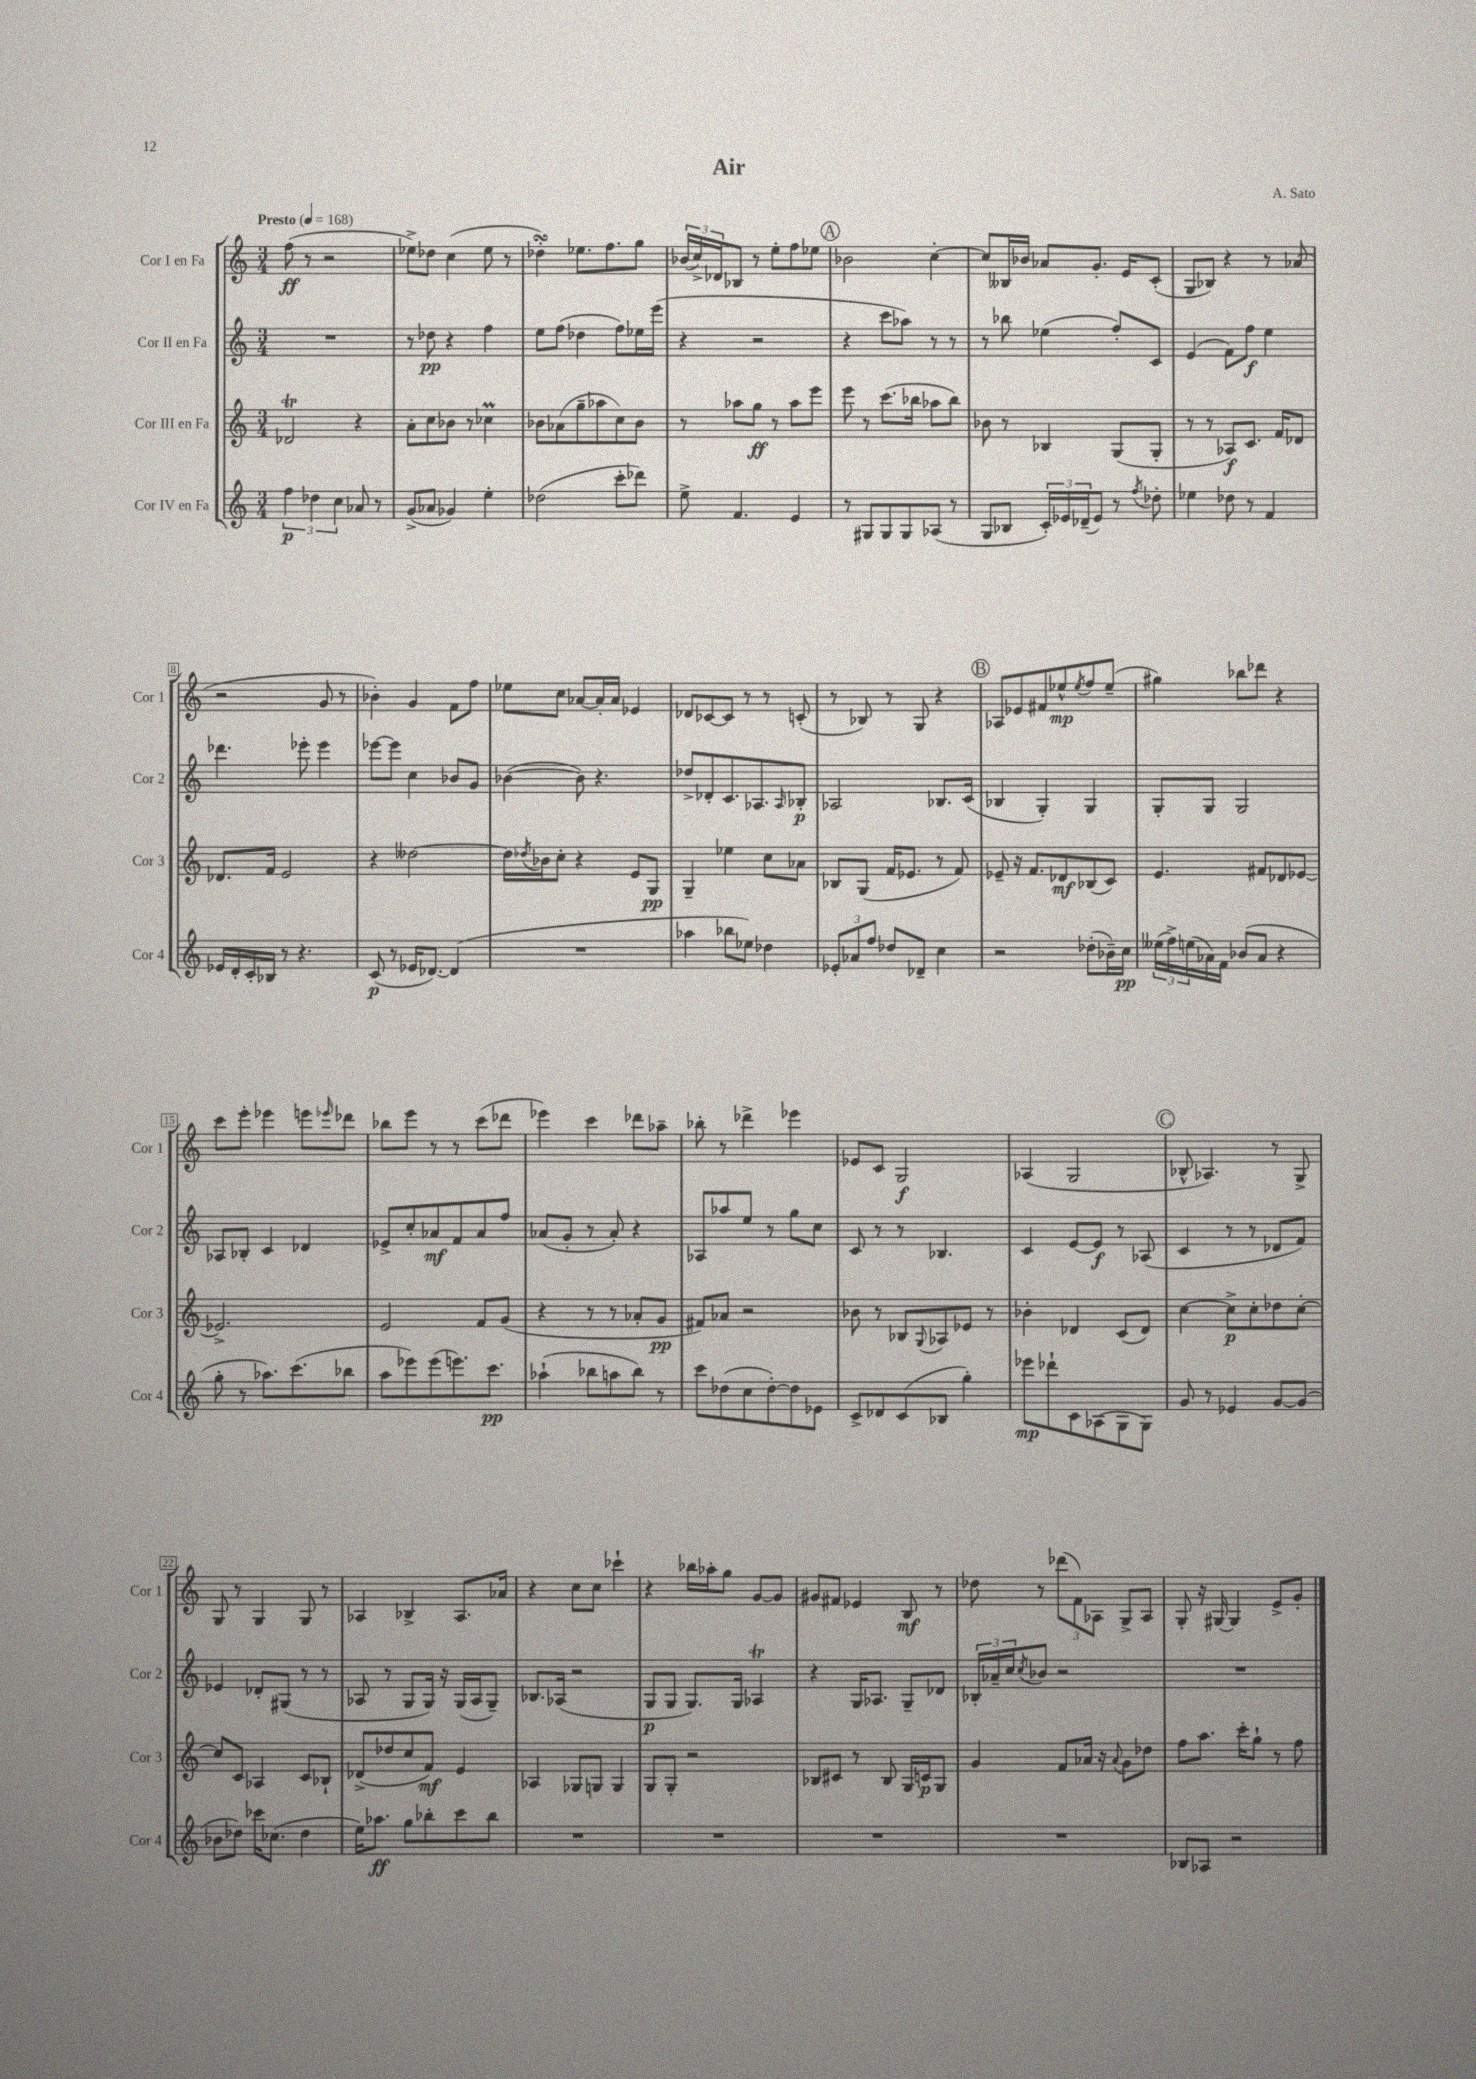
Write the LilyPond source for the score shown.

\header { title = "Air" composer = "A. Sato" }
<<
\new StaffGroup <<
\new Staff = "s0" \with { instrumentName = "Cor I en Fa" shortInstrumentName = "Cor 1" } {
    \clef treble \key c \major \numericTimeSignature \time 3/4 \tempo "Presto" 4 = 168
    f''8\ff( r8 r2 |
    ees''8->) des''8 c''4( ees''8 r8 |
    des''4-.\turn) ees''8. f''8. g''8 |
    \tuplet 3/2 { bes'16( c''16->) des'16 } bes8 r8 e''8-. f''8 ees''8 |
    \mark \markup { \circle "A" } bes'2 c''4~-. |
    c''8 beses16 bes'16 aes'8 g'8.-. e'16 c'8-.( |
    g8 bes8) r4 r8 aes'8( |
    r2 g'8 r8 |
    bes'4-.) g'4 f'8 f''8 |
    ees''8 c''8 aes'8~ aes'16-. aes'16 ees'4 |
    des'8 ces'8~ ces'8 r8 r8 c'8-.( |
    r8 bes8) r8 g8 r4 |
    \mark \markup { \circle "B" } aes8 ees'8 fis'8 ees''8-^\mp \acciaccatura { ees''8 } f''8 ees''8--( |
    gis''4) bes''8 des'''8 r4 |
    c'''8 e'''8-. ees'''4 e'''8 \grace { ees'''16 } des'''8 |
    bes''8 e'''8 r8 r8 c'''8( des'''8 |
    ees'''4) c'''4 des'''8 aes''8-- |
    bes''8-. r8 des'''4-> ees'''4 |
    ees'8 c'8 g2\f |
    aes4( g2 |
    \mark \markup { \circle "C" } bes8-^ aes4.) r8 g8-> |
    g8 r8 g4 g8 r8 |
    aes4 bes4-> aes8. aes'16 |
    r4 c''8 c''8 ces'''4-! |
    r4 bes''16 aes''16-. g''8 g'8~ g'8 |
    gis'8 fis'8 ees'4 b8\mf r8 |
    des''8 r8 \tuplet 3/2 { des'''8( f'8) aes8 } g8-> aes8 |
    g8-. r16 gis16~ gis4 e'8-> g'8-. \bar "|." |
}
\new Staff = "s1" \with { instrumentName = "Cor II en Fa" shortInstrumentName = "Cor 2" } {
    \clef treble \key c \major \numericTimeSignature \time 3/4
    R2. |
    r8 des''8\pp r4 f''4 |
    e''8 f''8( des''4 f''8) ees''16 e'''16( |
    r4 r2 |
    \mark \markup { \circle "A" } r4 c'''8 aes''8) r8 r8 |
    r8 bes''8 ees''4( f''8-.) c'8 |
    e'4( f'8) f''8\f e''4 |
    des'''4. ees'''8-. ees'''4 |
    ees'''8~ ees'''8 c''4 bes'8 g'8 |
    bes'4~( bes'8) r4. |
    des''8-> des'8-. c'8. aes8. \grace { aes16 } bes8-.\p |
    aes2 bes8. c'16( |
    \mark \markup { \circle "B" } bes4 g4-.) g4 |
    g8-. g8 g2 |
    aes8 bes8-. c'4 des'4 |
    ees'8-> c''8-. aes'8\mf f'8 aes'8 f''8 |
    aes'8( g'8-. r8 aes'8-.) r4 |
    aes8 aes''8 e''8 r8 g''8 c''8 |
    c'8 r8 r8 bes4. |
    c'4 e'8~ e'8\f r8 aes8( |
    \mark \markup { \circle "C" } c'4 r8 r8 des'8 f'8) |
    ees'4 des'8-. gis8( r8 r8 |
    aes8 r8 g8 g16) r16 g16( aes16 g8--) |
    bes8. aes16( r2 |
    g8\p g8 g8.) g16 aes4\trill |
    r4 g16 aes8. g8-- des'8 |
    \tuplet 3/2 { bes16-. aes'16-- c''16 } \acciaccatura { c''8 } bes'8 r2 |
    R2. \bar "|." |
}
\new Staff = "s2" \with { instrumentName = "Cor III en Fa" shortInstrumentName = "Cor 3" } {
    \clef treble \key c \major \numericTimeSignature \time 3/4
    des'2\trill r4 |
    a'8-. c''8 bes'8 r8 ces''4\prall |
    bes'8 aes'8( g''8-- aes''8 c''8) bes'8 |
    r8 aes''8 g''8\ff r8 aes''8 e'''8 |
    \mark \markup { \circle "A" } e'''8 r8 c'''8.( bes''16 aes''8 bes''8) |
    bes'8 r8 bes4 g8( g8-. |
    r8 r8 aes8\f) c'8. f'16 des'8 |
    des'8. f'16 e'2 |
    r4 deses''2~ |
    deses''16 \acciaccatura { des''8 } bes'16 c''8-. r4 e'8 g8\pp |
    g4-- ees''4 c''8 aes'8 |
    bes8 g8( f'16 ees'8. r8 f'8) |
    \mark \markup { \circle "B" } ees'8-- r16 f'8. des'8\mf bes8( c'8) |
    e'4. fis'8 des'8 ees'8~ |
    ees'2.-> |
    e'2 f'8 g'8( |
    r4 r8 r8 aes'8-. g'8\pp |
    fis'8) aes'8 r2 |
    bes'8 r8 bes8 \appoggiatura { g8 } aes8 ees'8 r8 |
    bes'4-. des'4 c'8( des'8) |
    \mark \markup { \circle "C" } c''4~ c''8->\p c''8-. des''8 c''8~-. |
    c''8 c'8 aes4 c'8 bes8-! |
    des'8->( des''8 c''8 f'8\mf) e'4 |
    aes4 ges8 g8 g4 |
    g8 g8-. r2 |
    bes8 cis'8 r8 bes8 g16 c'16\p g8 |
    g'4 f'8 aes'16 r16 \appoggiatura { aes'8 } g'8 des''8 |
    f''8 a''8. c'''16-. g''8-! r8 f''8 \bar "|." |
}
\new Staff = "s3" \with { instrumentName = "Cor IV en Fa" shortInstrumentName = "Cor 4" } {
    \clef treble \key c \major \numericTimeSignature \time 3/4
    \tuplet 3/2 { f''4\p des''4 c''4 } aes'8 r8 |
    g'8->( aes'8 ges'4) e''4-. |
    des''2( c'''8-. des'''8) |
    e''8-> f'4. e'4 |
    \mark \markup { \circle "A" } r8 gis8 gis8 gis8 aes8( r8 |
    g8 bes8 \tuplet 3/2 { c'16-.) ees'16 des'16--( } ees'8) r8 \acciaccatura { f''8 } des''8-. |
    ees''4 des''8 r8 f'4 |
    ees'16 d'16-. c'16-. bes16 r8 r4. |
    c'8\p( r8 ees'16 des'8.~) des'4( |
    R2. |
    aes''4 bes''8 ees''8) des''4 |
    \tuplet 3/2 { ees'8-. aes'8 f''8 } des''8 des'8-- c''4 |
    \mark \markup { \circle "B" } r2 des''8-.( bes'16--) c''16\pp |
    \tuplet 3/2 { eeses''16( f''16->) e''16( } aes'16) f'16 bes'8( aes'8 r4 |
    g''8-. r8 aes''8.) c'''8.( bes''8 |
    a''8 ees'''8) ees'''8( e'''8.) c'''8.\pp |
    aes''4-!( bes''8 a''8 bes''8) r8 |
    c'''8 des''8( c''8 des''8~-.) des''8 ees'8 |
    c'8-> des'8 c'8( bes8 g''4-.) |
    ees'''8\mp des'''8-! c'8 aes8( g8 g8) |
    \mark \markup { \circle "C" } g'8 r8 ees'4 g'8~ g'8( |
    bes'8 des''8) ces'''16 ces''8.( des''4 |
    e''16) aes''8.\ff g''8 bes''8-. c'''8 bes''8 |
    R2. |
    R2. |
    R2. |
    R2. |
    bes8 aes8 r2 \bar "|." |
}
>>
>>
\layout { \context { \Score \override BarNumber.stencil = #(make-stencil-boxer 0.1 0.3 ly:text-interface::print) } }
